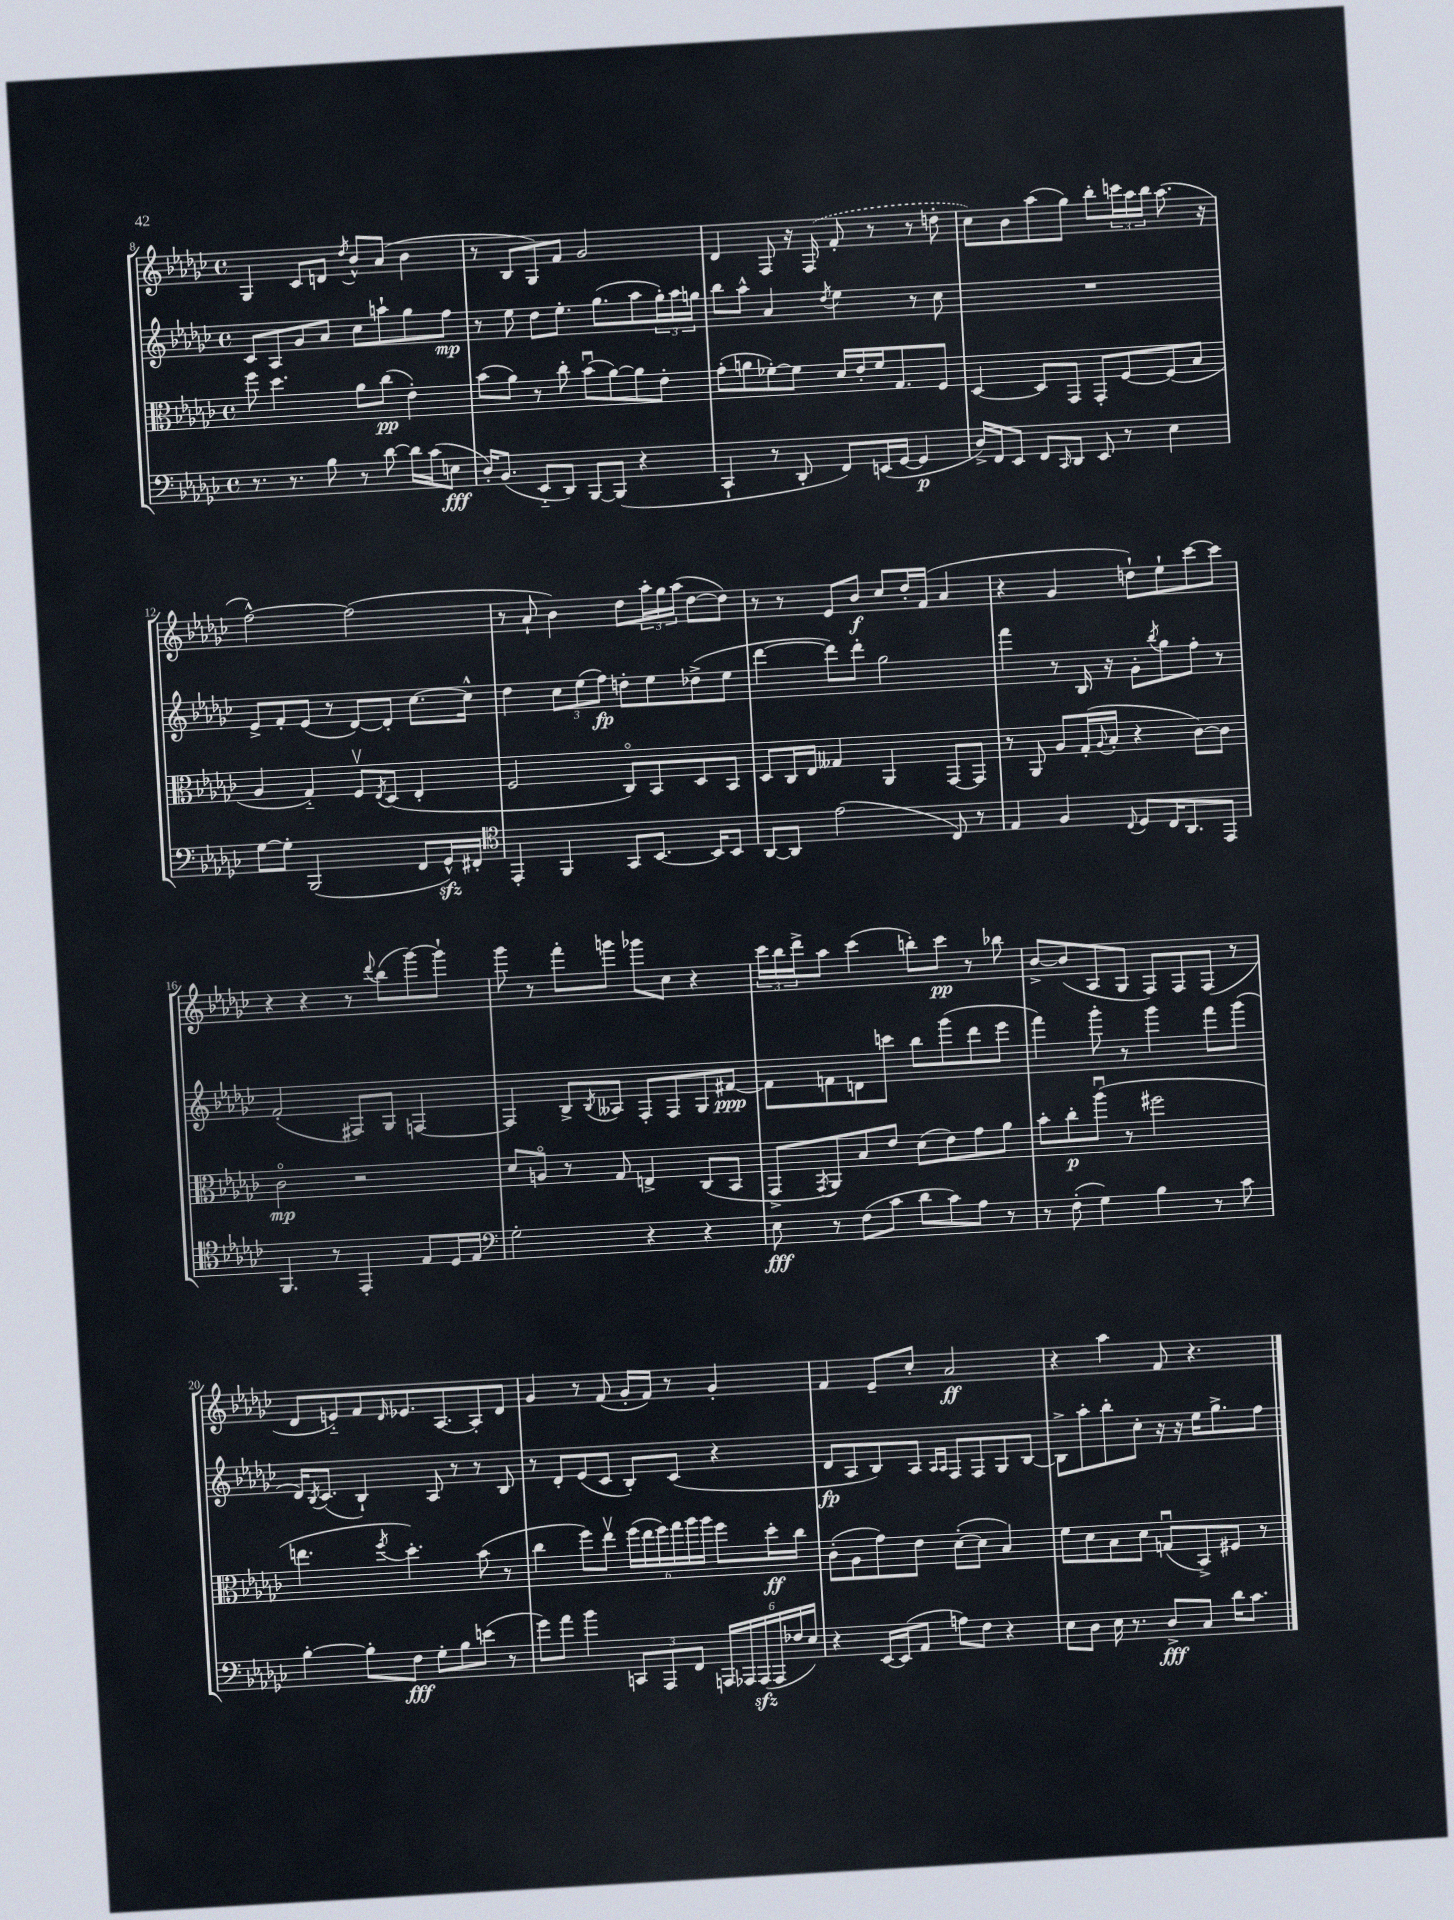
<<
\new StaffGroup <<
\new Staff = "s0" {
    \clef treble \key ges \major \defaultTimeSignature \time 4/4
    ges4 ces'8 d'8 \acciaccatura { des''8 } bes'8-^ aes'8( bes'4 |
    r8 bes8 ges8) f'8 ges'2 |
    des'4 f8 r16 \once \slurDashed f16( f'8-. r8 r8 d''8-. |
    ces''8) bes'8 aes''8( ges''8) bes''8-. \tuplet 3/2 { c'''16 aes''16 bes''16 } aes''8.( r16 |
    f''2~-^) f''2( |
    r8 aes'8-! bes'4) des''8 \tuplet 3/2 { aes''16-. ges''16 aes''16( } des''8~ des''8) |
    r8 r8 ees'8 bes'8\f ces''8 des''16-. f'16( aes'4 |
    r4 ges'4 d''8-!) ees''8-! ces'''8~ ces'''8 |
    r4 r4 r8 \appoggiatura { des'''8 } bes''8( ges'''8~) ges'''8-! |
    ges'''8 r8 f'''8-. g'''8 ges'''8 ces''8 r4 |
    \tuplet 3/2 { ces'''16 bes''16 des'''16-> } aes''8 ces'''4( b''8-.) ces'''8\pp r8 bes''8 |
    bes'8~-> bes'8( aes8 ges8 f8) f8 f8( r8 |
    des'8 e'8-_) f'8 \grace { des'16 } ees'8. aes8.~ aes8-. des'8 |
    ges'4 r8 f'8( ges'16-. f'16) r8 ges'4-. |
    f'4 ees'8-- ces''8-. aes'2\ff |
    r4 aes''4 f'8 r4. \bar "|." |
}
\new Staff = "s1" {
    \clef treble \key ges \major \defaultTimeSignature \time 4/4
    ces'8 aes8 ges'8 aes'8 ces''8 a''8-! ges''8 f''8\mp |
    r8 ees''8 des''8 ees''8.-. ges''8.( aes''8 \tuplet 3/2 { ges''16-.) aes''16 g''16 } |
    bes''8 aes''8-^ aes'4 \acciaccatura { des''8 } ees''4 r8 ces''8 |
    R1 |
    ees'8-> f'8-. ees'8( r8 des'8~) des'8-. ces''8.~ ces''16-^ |
    des''4 \tuplet 3/2 { ces''8 ees''8( f''8\fp) } d''8-. ees''8 des''8->( ees''8 |
    des'''4~ des'''8) des'''8-. ges''2 |
    f'''4 r8 bes16 r16 ges'8-. \acciaccatura { bes''8 } ges''8 f''8-. r8 |
    f'2-.( fis8) ges8 f4~ |
    f4 bes8-> \acciaccatura { bes8 } aeses8 f8-. f8 ges8 fis'8~\ppp |
    fis'8 f'8 d'8 c'''8 bes''8 ges'''8( des'''8 ees'''8 |
    f'''4) ges'''8-. r8 ges'''4 f'''8 ges'''8( |
    des'16) \acciaccatura { bes8 } ces'8.( bes4-!) aes8 r8 r8 bes8 |
    r8 des'8-. ees'8( ces'8 bes8-.) ces'8( r4 |
    des'8\fp aes8 bes8) aes8 \grace { aes16 aes16 } f8 f8 ges8 bes8~ |
    bes8-> aes''8-. bes''8-. ces''8-. r16 r16 ees''16 ges''8.-> f''8 \bar "|." |
}
\new Staff = "s2" {
    \clef alto \key ges \major \defaultTimeSignature \time 4/4
    f''8 des''4. aes'8 ces''8\pp( ees'4-.) |
    bes'8( aes'8) r8 ces''8-. bes'8\downbow( aes'8~) aes'8 ees'8-. |
    ges'8-.( a'8 fes'8~-.) fes'8 des'16 ees'16-. fes'16 ges8. f8 |
    des4~ des8 ges,8 ges,8-. f8~ f8( bes8 |
    aes4 ges4-_) f8\upbow \acciaccatura { ees8 } des8( ees4-. |
    f2 ces8\flageolet) bes,8 des8 bes,8 |
    des8 ces16 ees16 geses4 aes,4 ges,8~ ges,8 |
    r8 aes,8 aes8 ges16-.( \appoggiatura { aes8 } bes16-. r4 ces'8~) ces'8 |
    ces'2\flageolet\mp r2 |
    des'8 a8\flageolet r8 ges8 e4-> ces8( bes,8 |
    ges,8-> \acciaccatura { ges,8 } aes,8) bes8 ees'8 des'8( ees'8) ges'8 aes'8 |
    bes'8-. ces''8-.\p aes''8\downbow( r8 fis''2 |
    e''4. \acciaccatura { f''8 } des''4.-.) bes'8( r8 |
    ces''4 f''8) ees''8\upbow \tuplet 6/4 { f''16( ees''16 f''16) ges''16 aes''16 aes''16 } f''8 des''16-.\ff ces''16 |
    ces'8-.( aes8 ges'8) ees'8 des'8~-.( des'8 bes4) |
    f'8 des'8 bes8 des'8 g8\downbow( bes,8->) fis8 r8 \bar "|." |
}
\new Staff = "s3" {
    \clef bass \key ges \major \defaultTimeSignature \time 4/4
    r8. r8. bes8 r8 des'8~ des'16 ces'16( e8\fff |
    des16-.) bes,8.( ees,8-_ des,8) bes,,8~ bes,,8( r4 |
    ces,4-! r8 des,8-. f,8) e,16( ges,16~ ges,4\p |
    des16->) f,16 ees,8 f,8 \grace { ces,16 } des,8 ees,8 r8 ees4 |
    ges8~ ges8-. bes,,2( f,8 ges,16-^\sfz) fis,16-. |
    \clef tenor ees,4-. f,4 ges,8 bes,8.~ bes,16 bes,8 |
    aes,8~ aes,8 ees'2( ces8) r8 |
    ees4 f4 \appoggiatura { ces8 } des8 ces16 aes,8. ees,8 |
    f,4. r8 ees,4-. ees8 des16 ees16 |
    \clef bass ges2-. r4 r4 |
    ees8\fff r8 f8( ces'8 des'8 ces'8) aes8 r8 |
    r8 f8-.( ges4) bes4 r8 ces'8 |
    bes4~-. bes8-. f8\fff ges8-. bes8 e'8( r8 |
    ges'8) aes'8 bes'4 \tuplet 3/2 { c,8 aes,,8 f,8 } \tuplet 6/4 { a,,16 aes,,16 aes,,16\sfz( aes,,16 fes16 ees16) } |
    r4 ees,16~ ees,16( aes,8 a8) f8 r4 |
    ees8 des8 ees16 r8. des8->\fff ces8 des'16 ces'8. \bar "|." |
}
>>
>>
\layout { \context { \Score currentBarNumber = #8 } }
